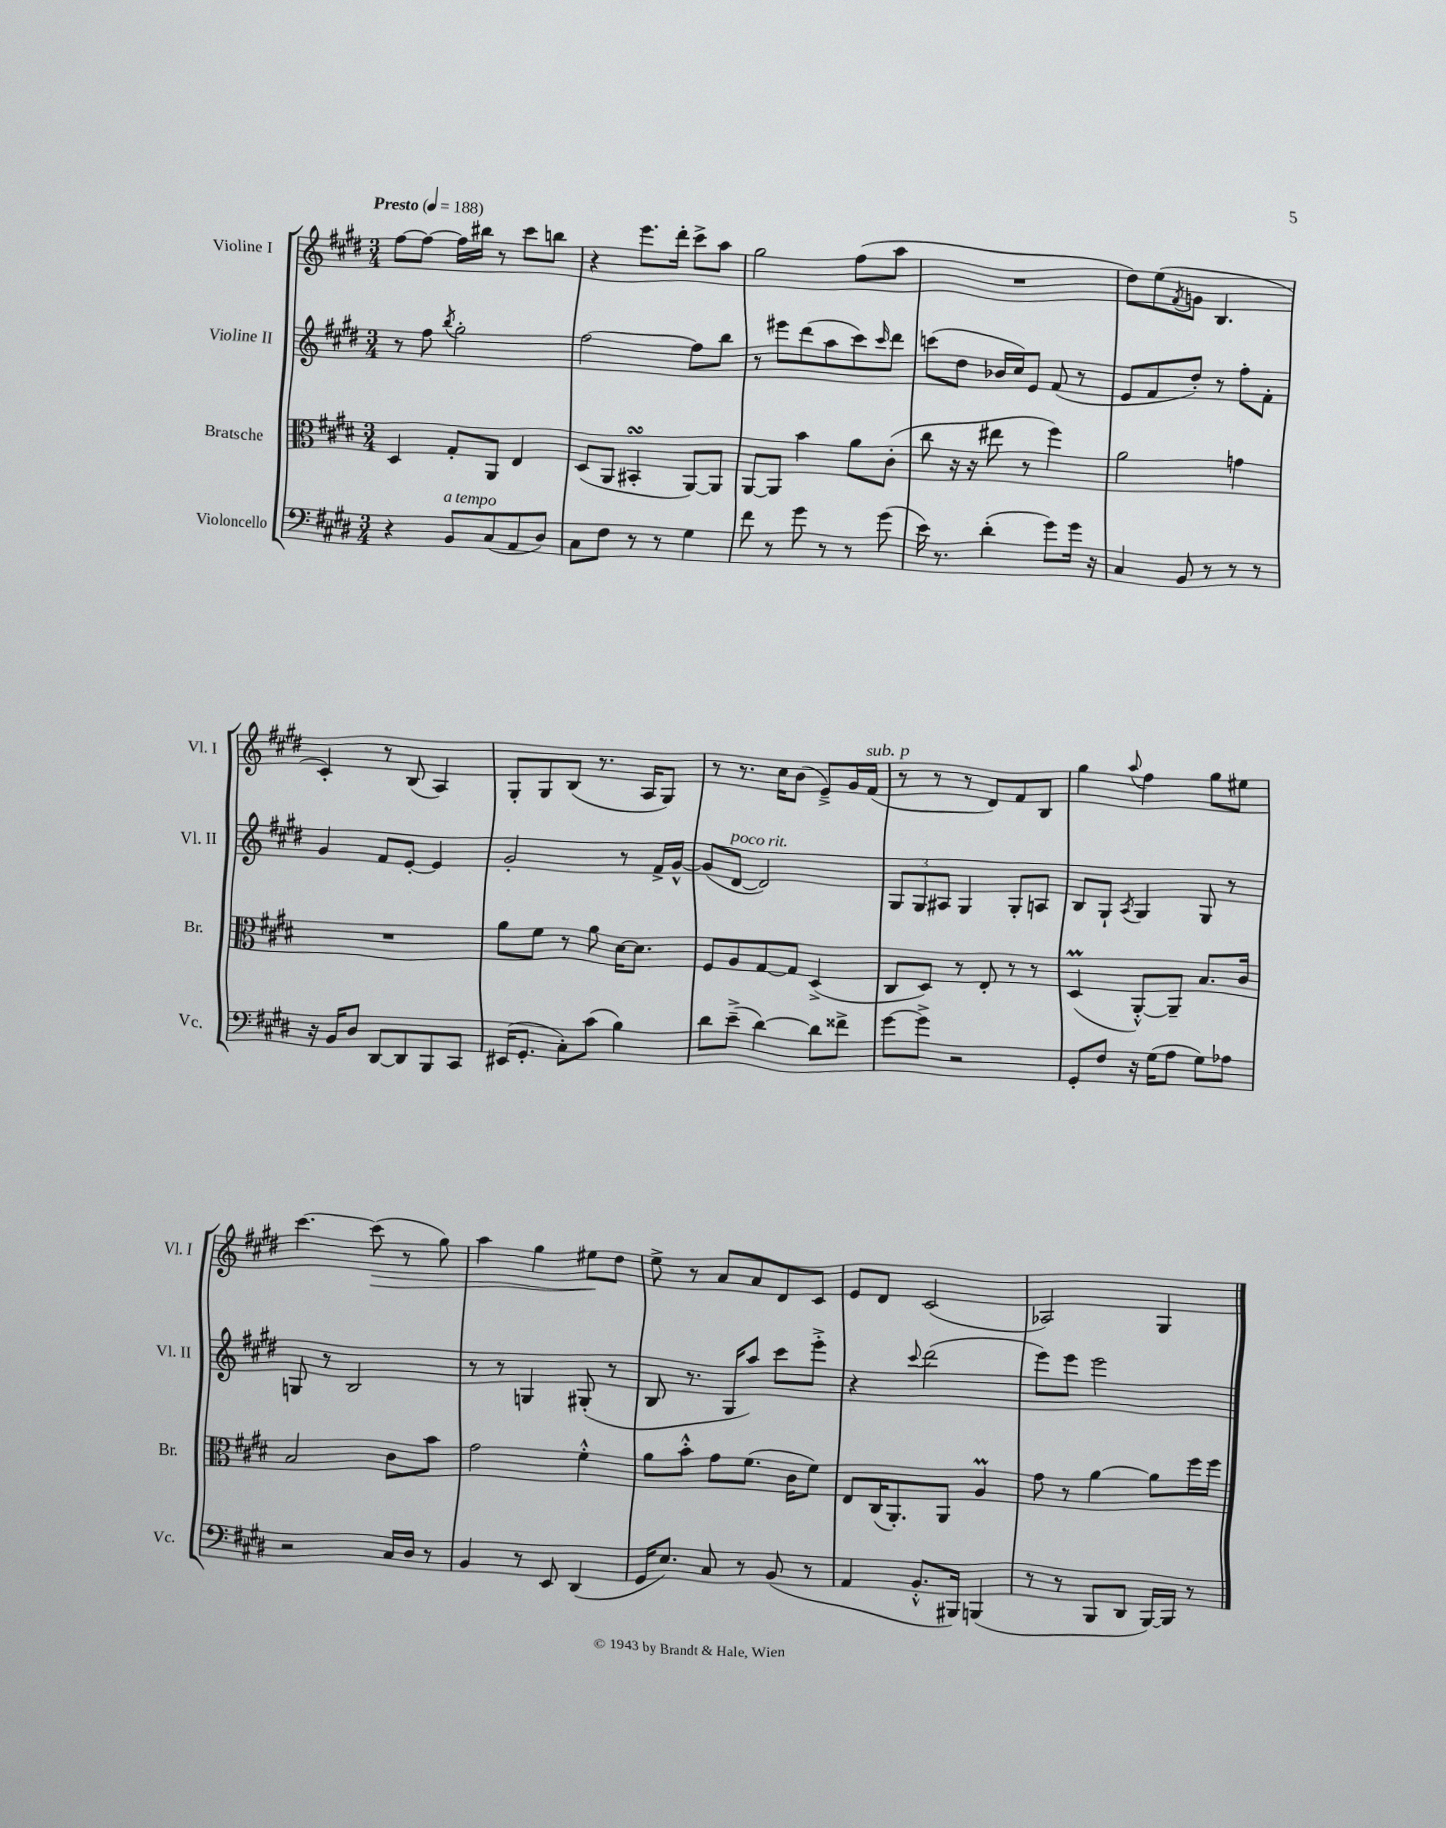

**kern	**kern	**kern	**kern
*staff4	*staff3	*staff2	*staff1
*clefF4	*clefC3	*clefG2	*clefG2
*k[f#c#g#d#]	*k[f#c#g#d#]	*k[f#c#g#d#]	*k[f#c#g#d#]
*M3/4	*M3/4	*M3/4	*M3/4
*MM188	*MM188	*MM188	*MM188
4r	4D#/	8r	[8ff#\L
.	.	8ff#\	8ff#\_J
.	.	8qbb/	.
8BB/L	8G#'/L	2gg#'\	16ff#\]LL
.	.	.	16bb#\JJ
(8C#/	8AA/J	.	8r
8AA/	4E/	.	8ccc#\L
8D#/J)	.	.	8bb\J
=	=	=	=
8C#\L	(8D#/L	[2ff#\	4r
8F#\J	8AA/J	.	.
8r	4BB#'/	.	8.eee\L
8r	.	.	.
.	.	.	16ddd#'\Jk
4G#\	[8AA/L)	8ff#\]L	8ccc#^\L
.	8AA/]J	8bb\J	8aa\J
=	=	=	=
8f#\	[8AA/L	8r	2gg#\
8r	8AA/]J	8eee#\L	.
8g#\	4b\	(8ddd#\	.
8r	.	8aa\	.
8r	8a\L	8ccc#\)	(8ff#\L
.	.	16qqccc#/	.
(8g#\	(8c#'\J	8ddd#\J	8aa\J
=	=	=	=
16e\)	8cc#\	(8ccc\L	2.r
8.r	.	.	.
.	16r	8dd#\J	.
.	16r	.	.
(4d#'\	8ee#\	16b-/LL	.
.	.	16cc#/J)	.
.	8r	8e/J	.
8g#\L)	4ff#\)	(8f#/	.
16g#\Jk	.	8r	.
16r	.	.	.
=	=	=	=
4C#/	2a\	8e/L	8dd#\L)
.	.	8f#/	(8ee\
.	.	.	8qf#/
8BB/	.	8dd#'/J)	8g\J
8r	.	8r	4.B/
8r	4g\	8ff#'\L	.
8r	.	8f#'\J	.
=	=	=	=
16r	2.r	4g#/	4c#'/)
16BB/LK	.	.	.
8D#/J	.	.	.
[8DD#/L	.	8f#/L	8r
8DD#/]	.	[8e'/J	(8B/
8BBB/	.	4e/]	4A/)
8CC#/J	.	.	.
=	=	=	=
(16EE#/LK	8a\L	2g#'/	8G#'/L
8.GG#'/J	.	.	.
.	8f#\J	.	8G#/
8C#'\L)	8r	.	(8B/J
(8c#\J	8a\	.	8.r
4B\)	[16d#\LK	8r	.
.	8.d#\]J	.	16A/LK
.	.	16f#^/LL	8G#/J)
.	.	[16g#^^/JJ	.
=	=	=	=
8d#\L	8F#/L	(8g#/]L	8r
(8e~^\J	8A/	[8d#/J	8.r
[4d#\)	[8G#/	2d#/])	.
.	.	.	16cc#\LK
.	8G#/]J	.	(8b\J
8d#\]L	(4D#^/	.	8e~^/L)
8f##^\J	.	.	16g#/L
.	.	.	(16f#/JJ
=	=	=	=
[8g#\L	8C#/L	12G#/L	8r
.	.	12G#/	.
8g#^\]J	8D#/J)	.	8r
.	.	12A#/J	.
2r	8r	4G#/	8r
.	8E'/	.	8d#/L)
.	8r	8G#'/L	8f#/
.	8r	8A/J	8B/J
=	=	=	=
8GG#'/L	(4D#/	8B/L	4gg#\
8F#/J	.	8G#`/J	.
.	.	8qA/	8qqaa/
16r	[8AA'^^/L)	4G#/	4ff#\
(16G#\LK	.	.	.
8A\J	8AA~/]J	.	.
8G#\L)	8.B/L	8G#/	8gg#\L
8A-\J	.	8r	8ee#\J
.	16c#/Jk	.	.
=	=	=	=
2r	2B/	8G/	[4.ccc#\
.	.	8r	.
.	.	2B/	.
.	.	.	(8ccc#\]
16C#/LL	8c#\L	.	8r
16D#/JJ	.	.	.
8r	8b\J	.	8gg#\)
=	=	=	=
4BB/	2g#\	8r	4aa\
.	.	8r	.
8r	.	4G/	4gg#\
8EE/	.	.	.
(4DD#/	4f#'^^\	(8G#'/	8ee#\L
.	.	8r	8dd#\J
=	=	=	=
16GG#/LK	8a\L	8B/	8ee^\
8.E/J)	.	.	.
.	8b'^^\J	8.r	8r
8C#/	8g#\L	.	8a/L
.	.	16G#/LK	.
8r	(8.f#\J	8aa/J)	8a/
(8BB/	.	8ccc#\L	8d#/
.	16c#\LK	.	.
8r	8f#\J)	8eee'^\J	8c#/J
=	=	=	=
4AA/	8E/L	4r	8e/L
.	(16C#/K	.	8d#/J
.	8.AA'/)	.	.
.	.	8qqccc#/	.
8.BB'^^/L	.	(2ddd#\	(2c#/
.	8AA/J	.	.
16BBB#/Jk)	.	.	.
(4BBB/	4A/	.	.
=	=	=	=
8r	8g#\	8eee\L)	2A-/)
8r	8r	8eee\J	.
8BBB/L	[4a\	2eee\	.
8DD#/J	.	.	.
[16BBB/LL)	8a\]L	.	4G#/
16BBB/]JJ	.	.	.
8r	16ff#\L	.	.
.	16ff#\JJ	.	.
==	==	==	==
*-	*-	*-	*-
